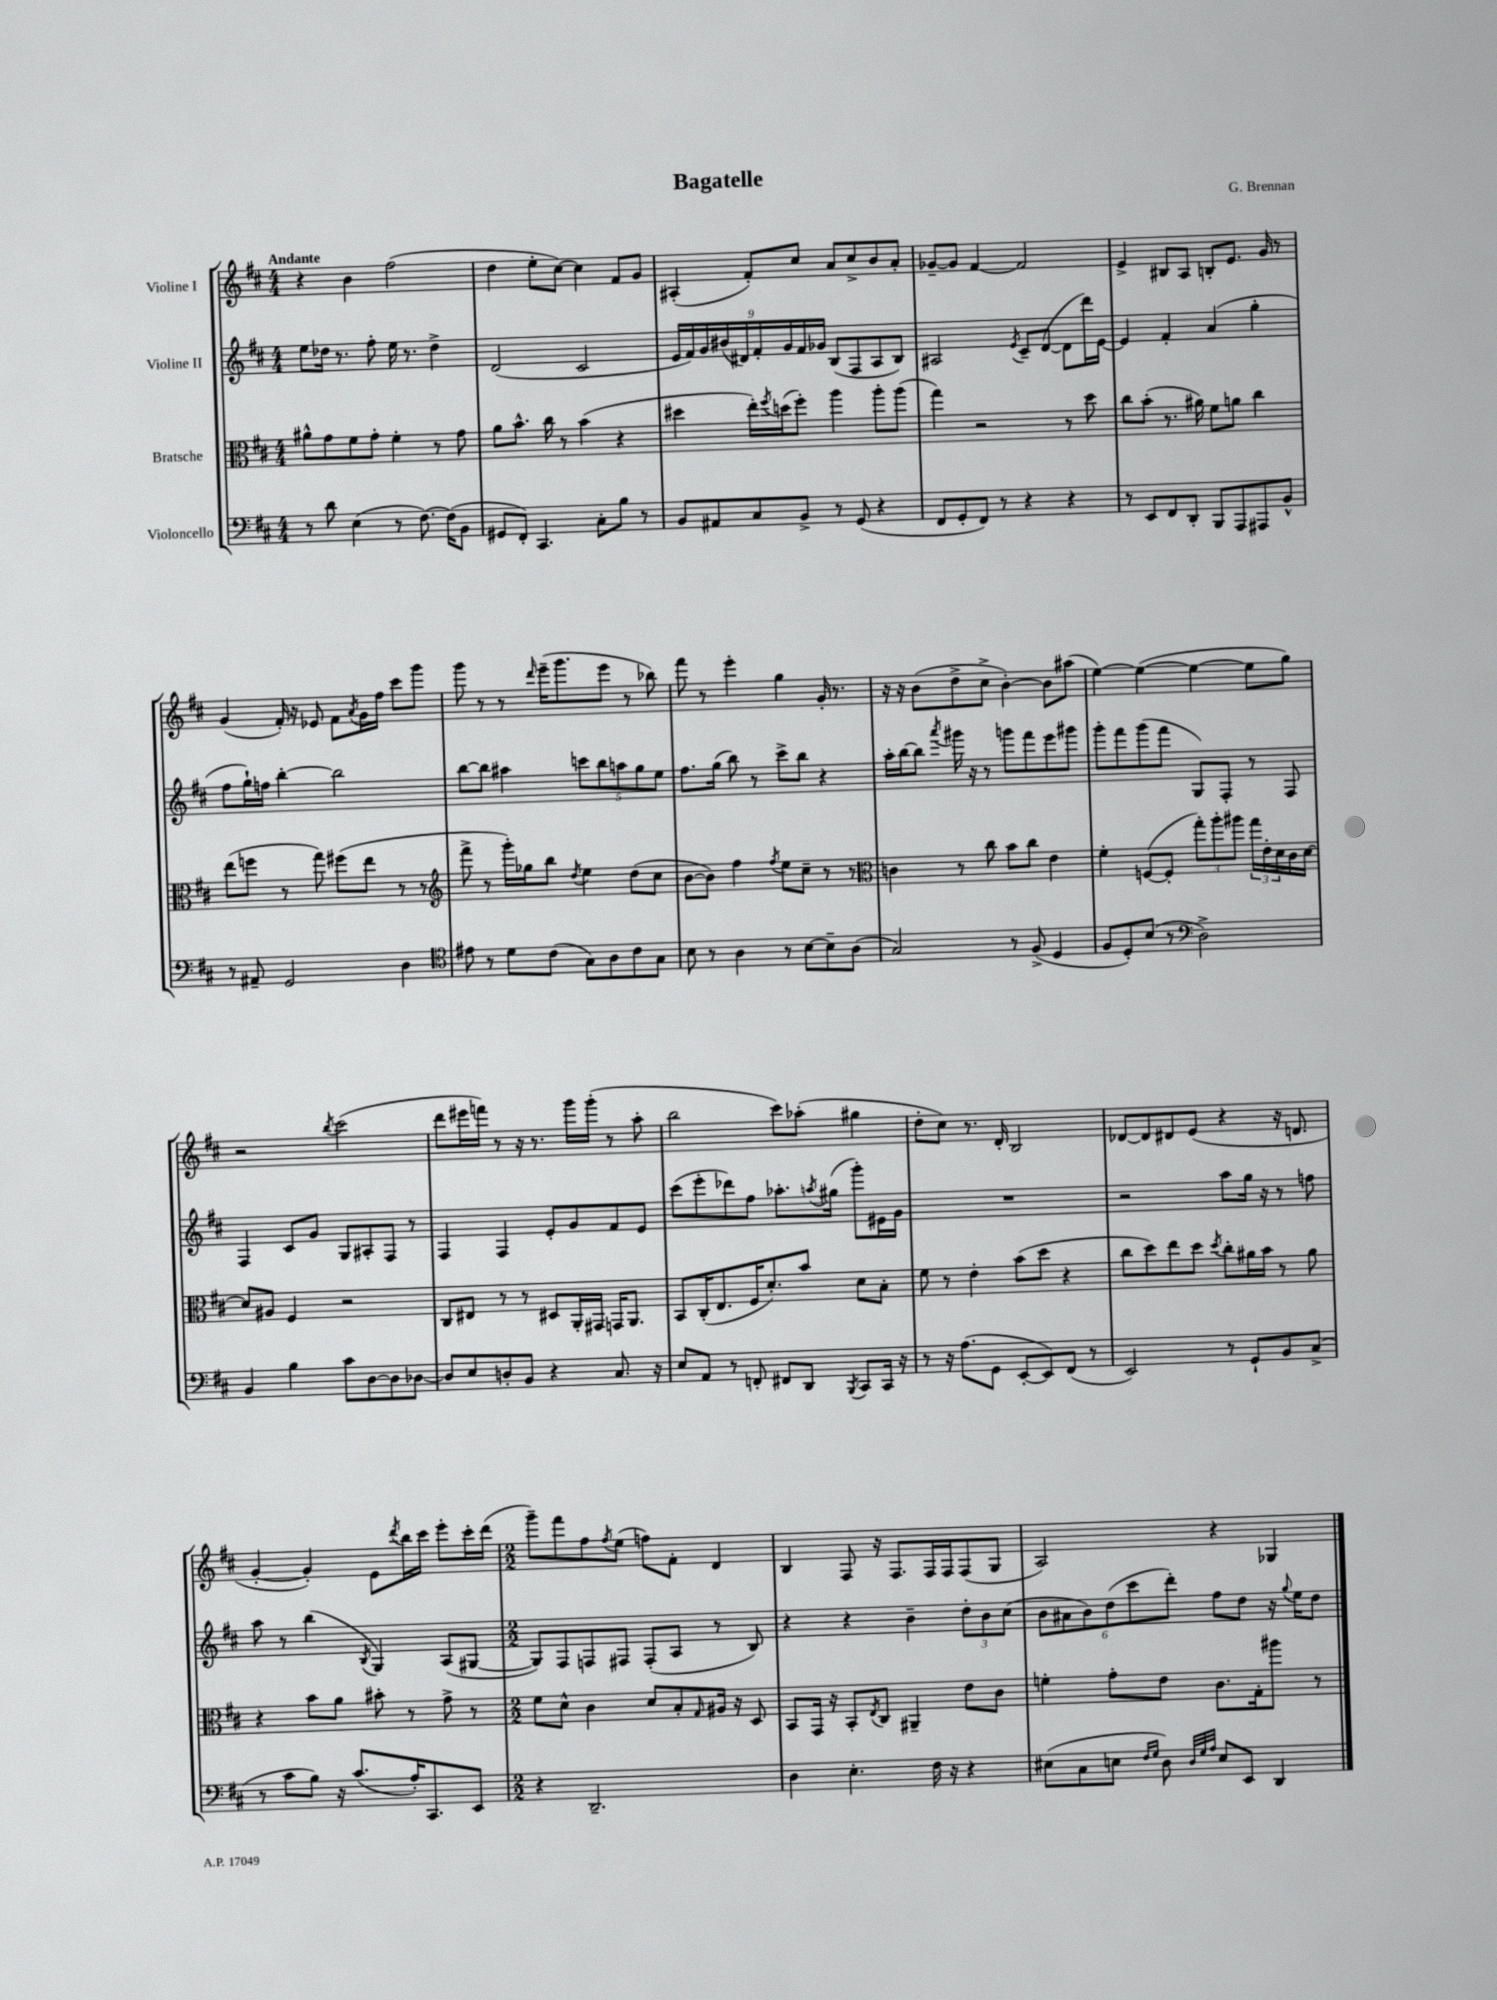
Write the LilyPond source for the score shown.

\header { title = "Bagatelle" composer = "G. Brennan" }
<<
\new StaffGroup <<
\new Staff = "s0" \with { instrumentName = "Violine I" } {
    \clef treble \key d \major \numericTimeSignature \time 4/4 \tempo "Andante"
    r4 b'4 fis''2( |
    d''4 e''8-. cis''8~) cis''4 fis'8 g'8 |
    ais4-.( fis'8-.) cis''8 a'8 cis''8-> b'8 a'8-. |
    ges'8~-- ges'8 fis'4~ fis'2 |
    e'4-> bis8 a8 b8-. e'8. g'16 r8 |
    g'4( fis'16-.) r16 ees'8 fis'8 \acciaccatura { a'8 } g'16 fis''16 cis'''8 g'''8 |
    g'''8 r8 r8 \grace { d'''16 } e'''16--( g'''8. e'''8 r8 bes''8) |
    fis'''8 r8 e'''4-. g''4 g'16-. r8. |
    r16 r16 b'8( d''8-> cis''8-> b'4~-.) b'8 ais''8( |
    e''4~) e''4~( e''4~ e''8 g''8) |
    r2 \acciaccatura { b''8 } cis'''2( |
    d'''8 eis'''16 f'''16) r8 r16 r8. g'''16 g'''16-.( r8 a''8-. |
    b''2 cis'''8) aes''8-.( gis''4 |
    d''8-. cis''8) r8. d'16-. b2 |
    des'8~ des'8 dis'8 e'8( r4 r16 d'8. |
    g'4~-. g'4-.) e'8 \acciaccatura { d'''8 } b''16 cis'''16 e'''8-. cis'''16-. d'''16( |
    \numericTimeSignature \time 2/2 g'''8--) fis'''8 fis''8 \acciaccatura { fis''8 } e''8( f''8) fis'8-. d'4 |
    b4 fis8 r16 fis8. fis16 fis16 fis8( g8 |
    a2) r4 ges4 \bar "|." |
}
\new Staff = "s1" \with { instrumentName = "Violine II" } {
    \clef treble \key d \major \numericTimeSignature \time 4/4
    e''8 des''16 r8. fis''8-. e''16 r8. des''4-> |
    d'2( cis'2 |
    \tuplet 9/8 { e'16 fis'16) g'16 bis'16( dis'16) fis'16-. g'16 fis'16 ges'16 } b8( fis8 a8 b8) |
    ais2 \acciaccatura { e'8 } cis'8-- d'8~( d'8 d'''16) e'16~ |
    e'4 fis'4-. a'4( g''4-. |
    fis''8 g''16-!) f''16 b''4~-. b''2 |
    b''8~ b''8 ais''4 \tuplet 5/4 { c'''8 b''8 a''8 g''8 e''8 } |
    fis''8. g''16( b''8) r8 cis'''8-> b''8 r4 |
    a''16-. b''16~ b''8 \acciaccatura { a'''8 } gis'''16 r16 r8 g'''8 fis'''8 e'''8 gis'''8 |
    g'''8-. fis'''8 g'''8( fis'''8 g8) fis8-. r8 fis8 |
    fis4 cis'8 g'8 g8 ais8-. fis8 r8 |
    fis4 fis4 e'8-. g'8 fis'8 e'8 |
    cis'''8( e'''8-. des'''8) fis''8 aes''8.-. \acciaccatura { a''8 } gis''16( g'''8-.) eis'16 g'16 |
    R1 |
    r2 a''8 g''16 r16 r8 f''8 |
    a''8 r8 b''4( \acciaccatura { b8 } g4) a8( gis8~ |
    \numericTimeSignature \time 2/2 gis8) fis8 f8 fis8 fis8-.( a8 r8 b8) |
    r4 r4 b'4-- \tuplet 3/2 { d''8-. b'8 cis''8( } |
    \tuplet 6/4 { b'8 ais'8 b'8) d''8( cis'''8 d'''8-.) } fis''8 d''8 r16 \appoggiatura { g''8 } e''16 d''8 \bar "|." |
}
\new Staff = "s2" \with { instrumentName = "Bratsche" } {
    \clef alto \key d \major \numericTimeSignature \time 4/4
    ais'8-^ g'8 fis'8 g'8-. fis'4-. r8 g'8 |
    a'8 b'8.-^ cis''16 r8 b'4( r4 |
    dis''4 e''16-.) \acciaccatura { fis''8 } d''16( fis''8-.) a''4 a''8-. a''8( |
    g''4) r2 r8 d''8 |
    cis''8 b'8-.( r8. ais'16) fis'8 a'8 cis''4 |
    e''8( f''8 r8 g''8) fis''8( e''8 r8 r8 |
    \clef treble fis'''8-> r8 g'''16-.) ges''16 b''8 \acciaccatura { d''8 } e''4 d''8( cis''8 |
    b'8~ b'8) fis''4 \acciaccatura { fis''8 } e''8 cis''8-- r8 r8 |
    \clef alto c'4 r8 cis''8 b'8 cis''8 e'4 |
    fis'4-. f8~( f8-. \tuplet 3/2 { g''8-.) a''8-. ais''8 } \tuplet 3/2 { g''16 e'16-. d'16 } cis'16 d'16~ |
    d'8 ais8 fis4 r2 |
    cis8 eis8 r8 r8 dis8 a,16-. gis,16 g,16 a,8. |
    b,8 cis16-.( e8. fis16 d'8.-.) b'8 d'8 b8-. |
    fis'8 r8 e'4-. b'8( d''8 r4 |
    cis''8 d''8) e''8 d''8 \acciaccatura { d''8 } cis''8-. ais'16 b'16 r8 ais'8 |
    r4 b'8 a'8 bis'8-. r8 g'8-> r8 |
    \numericTimeSignature \time 2/2 fis'8 d'8-^ cis'4 d'8 b8-. \grace { g16 } ais16 r16 d8 |
    b,8 g,16 r16 b,8-. \acciaccatura { e8 } cis8 ais,4-- e'8 cis'8 |
    f'4-. g'8-. e'8 cis'8. g16-. ais''8 r8 \bar "|." |
}
\new Staff = "s3" \with { instrumentName = "Violoncello" } {
    \clef bass \key d \major \numericTimeSignature \time 4/4
    r8 d'8 e4( r8 fis8.~) fis16( b,8 |
    gis,8 fis,8-.) cis,4. cis8-. b8 r8 |
    b,8 ais,8 cis8 b,8-> r8 g,8( r4 |
    fis,8 g,8-. fis,8) r8 r4 r4 |
    r8 e,8 fis,8 d,8-. b,,8 a,,8 ais,,8 b,8-^ |
    r8 ais,8-- g,2 d4 |
    \clef tenor eis'8 r8 d'8 cis'8( g8) a8 cis'8 g8 |
    b8 r8 a4 r8 b8~ b8-- a8( |
    g2) r8 fis8->( d4 |
    fis8 d8-.) b8( r8 \clef bass d2->) |
    b,4 b4 cis'8 d8~ d8 des8~ |
    des8 e8 d8-. b,8 r4 cis8. r16 |
    e8 a,8 r8 f,8-. fis,8 d,8 \acciaccatura { b,,8 } cis,8 cis,16 r16 |
    r8 r16 a8.( g,8 e,8~-. e,8) fis,8( r8 |
    e,2) r8 g,8-! b,8 cis8->( |
    r8 cis'8 b8) r16 cis'8.( a16-.) cis,8. e,8 |
    \numericTimeSignature \time 2/2 r4 d,2.-- |
    d4 e4.-. fis16 r16 r4 |
    eis8( cis8 e8 \grace { fis16 g16 } d8) \grace { d32 g32 a32 } e8 e,8 d,4 \bar "|." |
}
>>
>>
\layout { \context { \Score \remove "Bar_number_engraver" } }
